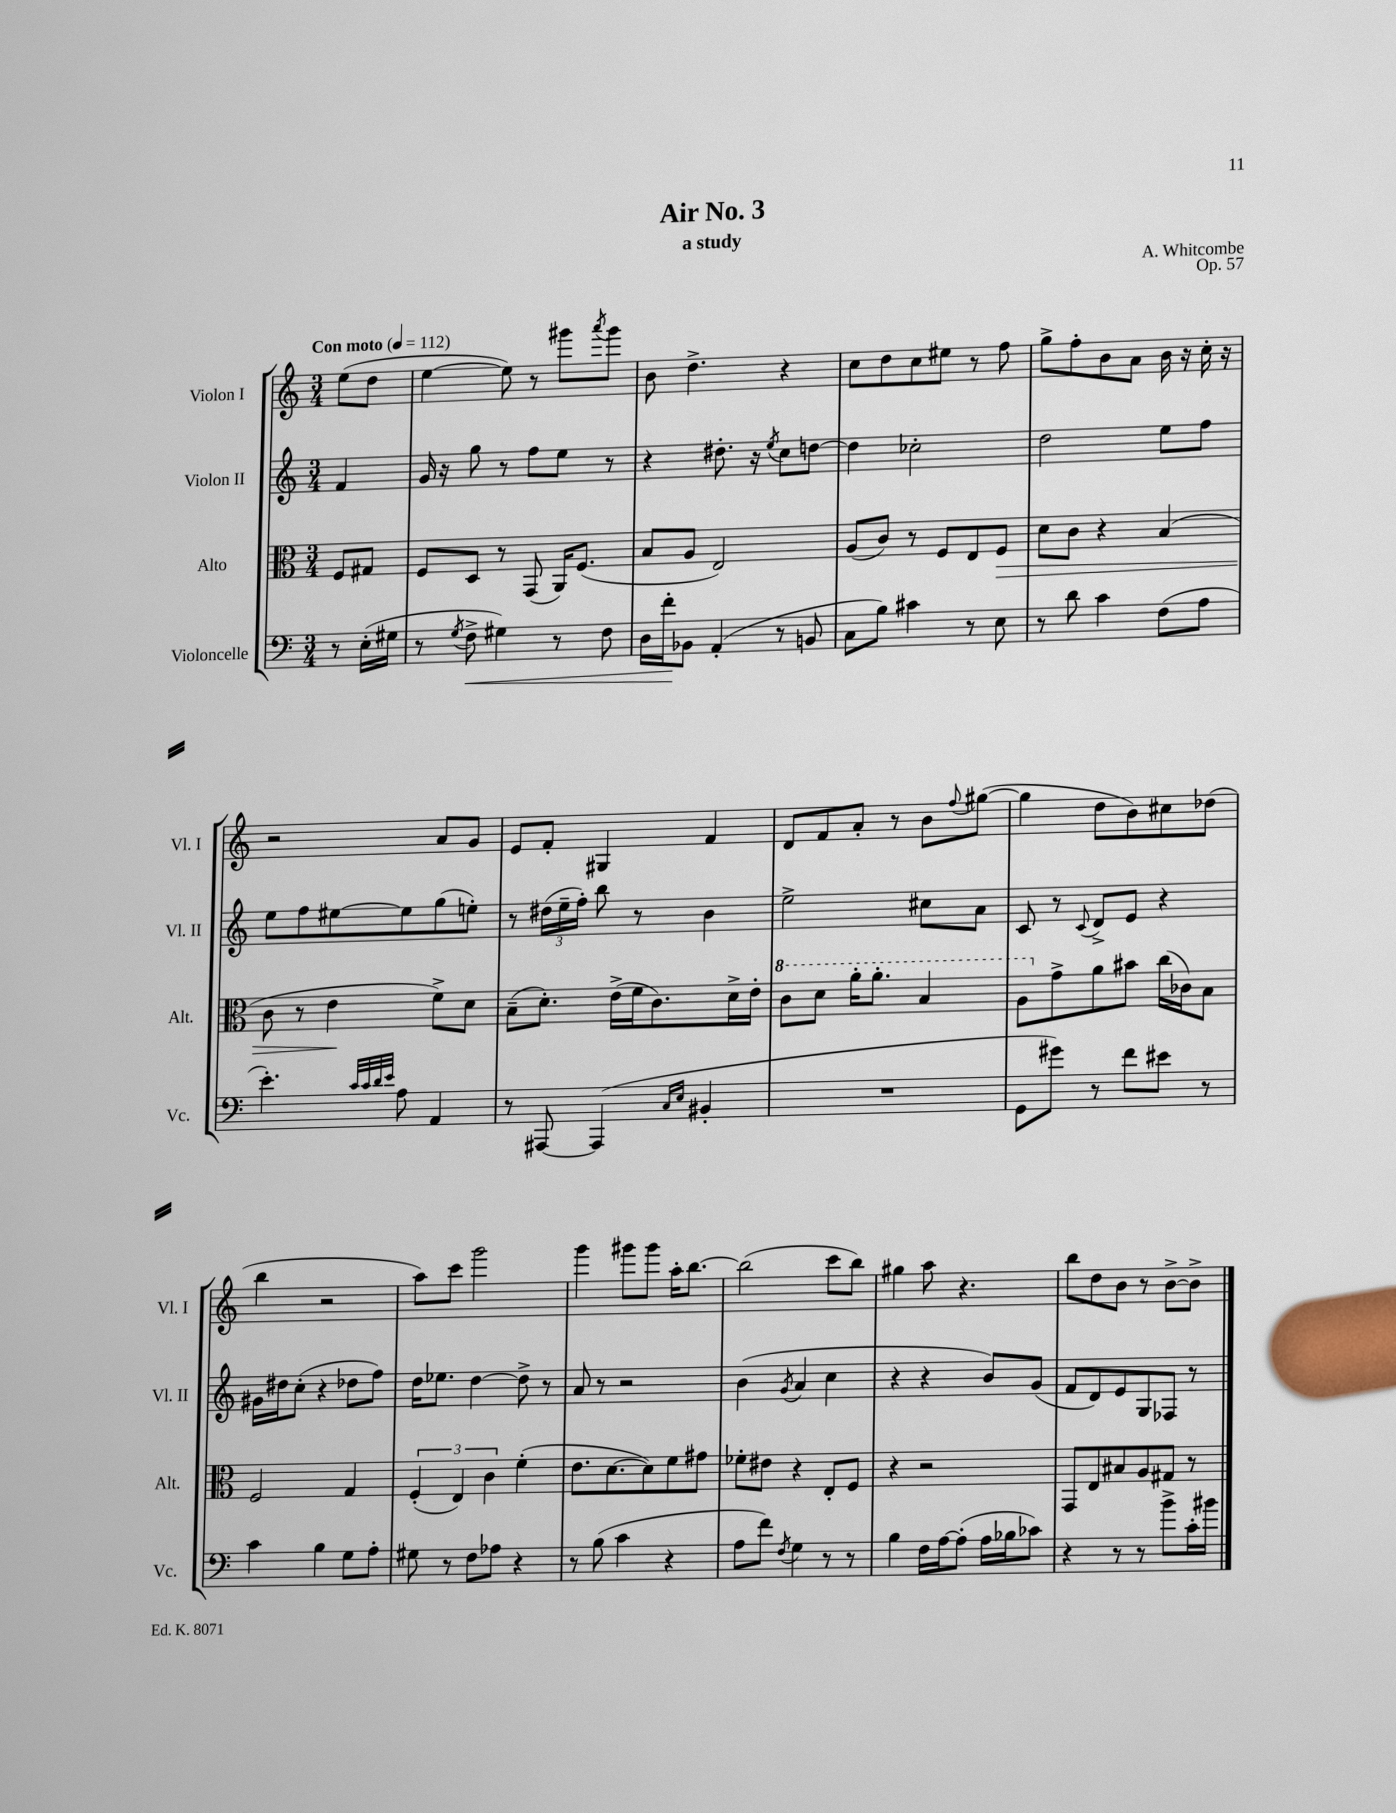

**kern	**dynam	**kern	**dynam	**kern	**kern
*part4	*part4	*part3	*part3	*part2	*part1
*staff4	*staff4	*staff3	*staff3	*staff2	*staff1
*I"Violoncelle	*	*I"Alto	*	*I"Violon II	*I"Violon I
*I'Vc.	*	*I'Alt.	*	*I'Vl. II	*I'Vl. I
*clefF4	*	*clefC3	*	*clefG2	*clefG2
*k[]	*	*k[]	*	*k[]	*k[]
*M3/4	*	*M3/4	*	*M3/4	*M3/4
*MM112	*	*MM112	*	*MM112	*MM112
=	=	=	=	=	=
!	!	!	!	!	!LO:TX:a:B:t=Con moto
8r	.	8F/L	.	4f/	(8ee\L
(16E'\LL	.	8G#X/J	.	.	8dd\J
16G#X\JJ	.	.	.	.	.
=1	=1	=1	=1	=1	=1
8r	.	8F/L	.	16g/	[4ee\
.	.	.	.	16r	.
8qG/	.	.	.	.	.
!	!LO:HP:b	!	!	!	!
8F^\	<	8D/J	.	8gg\	.
4G#X\)	.	8r	.	8r	8ee\])
.	.	(8GG/	.	8ff\L	8r
8r	.	16AA/KL)	.	8ee\J	8ggg#X\L
.	.	(8.F/J	.	.	.
.	.	.	.	.	8qaaa/
8F\	.	.	.	8r	8ggg#\J
=2	=2	=2	=2	=2	=2
16D\LL	.	8B/L	.	4r	8b\
16f'\J	.	.	.	.	.
8BB-X\J	[	8A/J	.	.	4.dd^\
(4AA'/	.	2E/)	.	8.dd#X'\	.
.	.	.	.	16r	.
.	.	.	.	8qee/	.
8r	.	.	.	8cc\L	4r
8BBn/	.	.	.	[8ddn\J	.
=3	=3	=3	=3	=3	=3
8C\L	.	(8A/L	.	4dd\]	8cc\L
8B\J)	.	8c/J)	.	.	8dd\
4c#X\	.	8r	.	2cc-X'\	8cc\
.	.	8F/L	.	.	8ee#X\J
8r	.	8E/	.	.	8r
!	!	!	!LO:HP:b	!	!
8E\	.	8F/J	>	.	8ff\
=4	=4	=4	=4	=4	=4
8r	.	8d\L	.	2dd\	8gg^\L
8d\	.	8c\J	.	.	8ff'\
4c\	.	4r	.	.	8b\
.	.	.	.	.	8a\J
(8F\L	.	(4B/	.	8ee\L	16b\
.	.	.	.	.	16r
8A\J	.	.	.	8ff\J	16cc'\
.	.	.	.	.	16r
!!LO:LB:g=z
=5	=5	=5	=5	=5	=5
4.e'\)	.	8c\	.	8ee\L	2r
.	.	8r	.	8ff\	.
.	.	4e\	.	[8ee#X\	.
32qqc/LLL	.	.	.	.	.
32qqc/	.	.	.	.	.
32qqd/	.	.	.	.	.
32qqe/JJJ	.	.	.	.	.
8A\	.	.	.	8ee#\]	.
4AA/	.	8f^\L)	]	(8gg\	8a/L
.	.	8d\J	.	8een'\J)	8g/J
=6	=6	=6	=6	=6	=6
8r	.	(8B~\L	.	8r	8e/L
[8AAA#X/	.	8.d'\J)	.	(24dd#X\LL	8f'/J
.	.	.	.	24ee~\	.
.	.	.	.	24ff'\JJ)	.
(4AAA#/]	.	.	.	8bb\	4G#X/
.	.	(16e^\LL	.	.	.
.	.	16f\J	.	8r	.
.	.	8.c\)	.	.	.
16qqC/LL	.	.	.	.	.
16qqE/JJ	.	.	.	.	.
4BB#X'/	.	.	.	4b\	4f/
.	.	16d^\L	.	.	.
.	.	16e'\JJ	.	.	.
=7	=7	=7	=7	=7	=7
*	*	*8va	*	*	*
2.r	.	8cc\L	.	2ee^\	8d/L
.	.	8dd\J	.	.	8f/
.	.	16aa'\KL	.	.	8a'/J
.	.	8.aa'\J	.	.	.
.	.	.	.	.	8r
.	.	4b/	.	8cc#X\L	8b\L
.	.	.	.	.	8qqff/
.	.	.	.	8a\J	([8gg#X\J
=8	=8	=8	=8	=8	=8
8GG\L	.	8a\L	.	8c/	4gg#\]
*	*	*X8va	*	*	*
8g#X\J)	.	8g^\	.	8r	.
.	.	.	.	8qqc/	.
8r	.	8a\	.	8d^/L	8dd\L
8f\L	.	8b#X\J	.	8e/J	8b\)
8e#X\J	.	(16cc\LL	.	4r	8cc#X\
.	.	16c-X\J)	.	.	.
8r	.	8B\J	.	.	(8dd-X\J
!!LO:LB:g=z
=9	=9	=9	=9	=9	=9
4c\	.	2F/	.	16g#X\LL	4bb\
.	.	.	.	16dd#X\J	.
.	.	.	.	(8cc'\J	.
4B\	.	.	.	4r	2r
8G\L	.	4G/	.	8dd-X\L	.
8A'\J	.	.	.	8ff\J)	.
=10	=10	=10	=10	=10	=10
8G#X\	.	(6F'/	.	16dd\KL	8aa\L)
.	.	.	.	8.ee-X\J	.
8r	.	.	.	.	8ccc\J
.	.	6E/)	.	.	.
8F\L	.	.	.	[4dd\	2ggg\
.	.	6c\	.	.	.
8A-X\J	.	.	.	.	.
4r	.	(4f'\	.	8dd^\]	.
.	.	.	.	8r	.
=11	=11	=11	=11	=11	=11
8r	.	8.e\L	.	8a/	4ggg\
(8B\	.	.	.	8r	.
.	.	[8.d\	.	.	.
4c\	.	.	.	2r	8ggg#X\L
.	.	8d\])	.	.	8ggg#\J
4r	.	8f\	.	.	16aa'\KL
.	.	.	.	.	[8.bb\J
.	.	8g#X\J	.	.	.
=12	=12	=12	=12	=12	=12
8A\L	.	8f-X'\L	.	(4b\	(2bb\]
8f\J)	.	8e#X\J	.	.	.
8qF/	.	.	.	8qg/	.
4G\	.	4r	.	4a/	.
8r	.	8E'/L	.	4cc\	8ccc\L
8r	.	8F/J	.	.	8bb\J)
=13	=13	=13	=13	=13	=13
4B\	.	4r	.	4r	4gg#X\
16F\LL	.	2r	.	4r	8aa\
[16A\J	.	.	.	.	.
(8A'\J]	.	.	.	.	4.r
16A\LL	.	.	.	8b/L)	.
16B-X\J	.	.	.	.	.
8c-X\J)	.	.	.	(8g/J	.
=14	=14	=14	=14	=14	=14
4r	.	8GG/L	.	8f/L	8bb\L
.	.	8E/	.	8d/)	8dd\
8r	.	8B#X/	.	8e/	8b\J
8r	.	8A/	.	8G/	8r
8b^\L	.	8G#X/J	.	8F-X/J	[8b^\L
16c'\L	.	8r	.	8r	8b^\J]
16b#X\JJ	.	.	.	.	.
==	==	==	==	==	==
*-	*-	*-	*-	*-	*-
